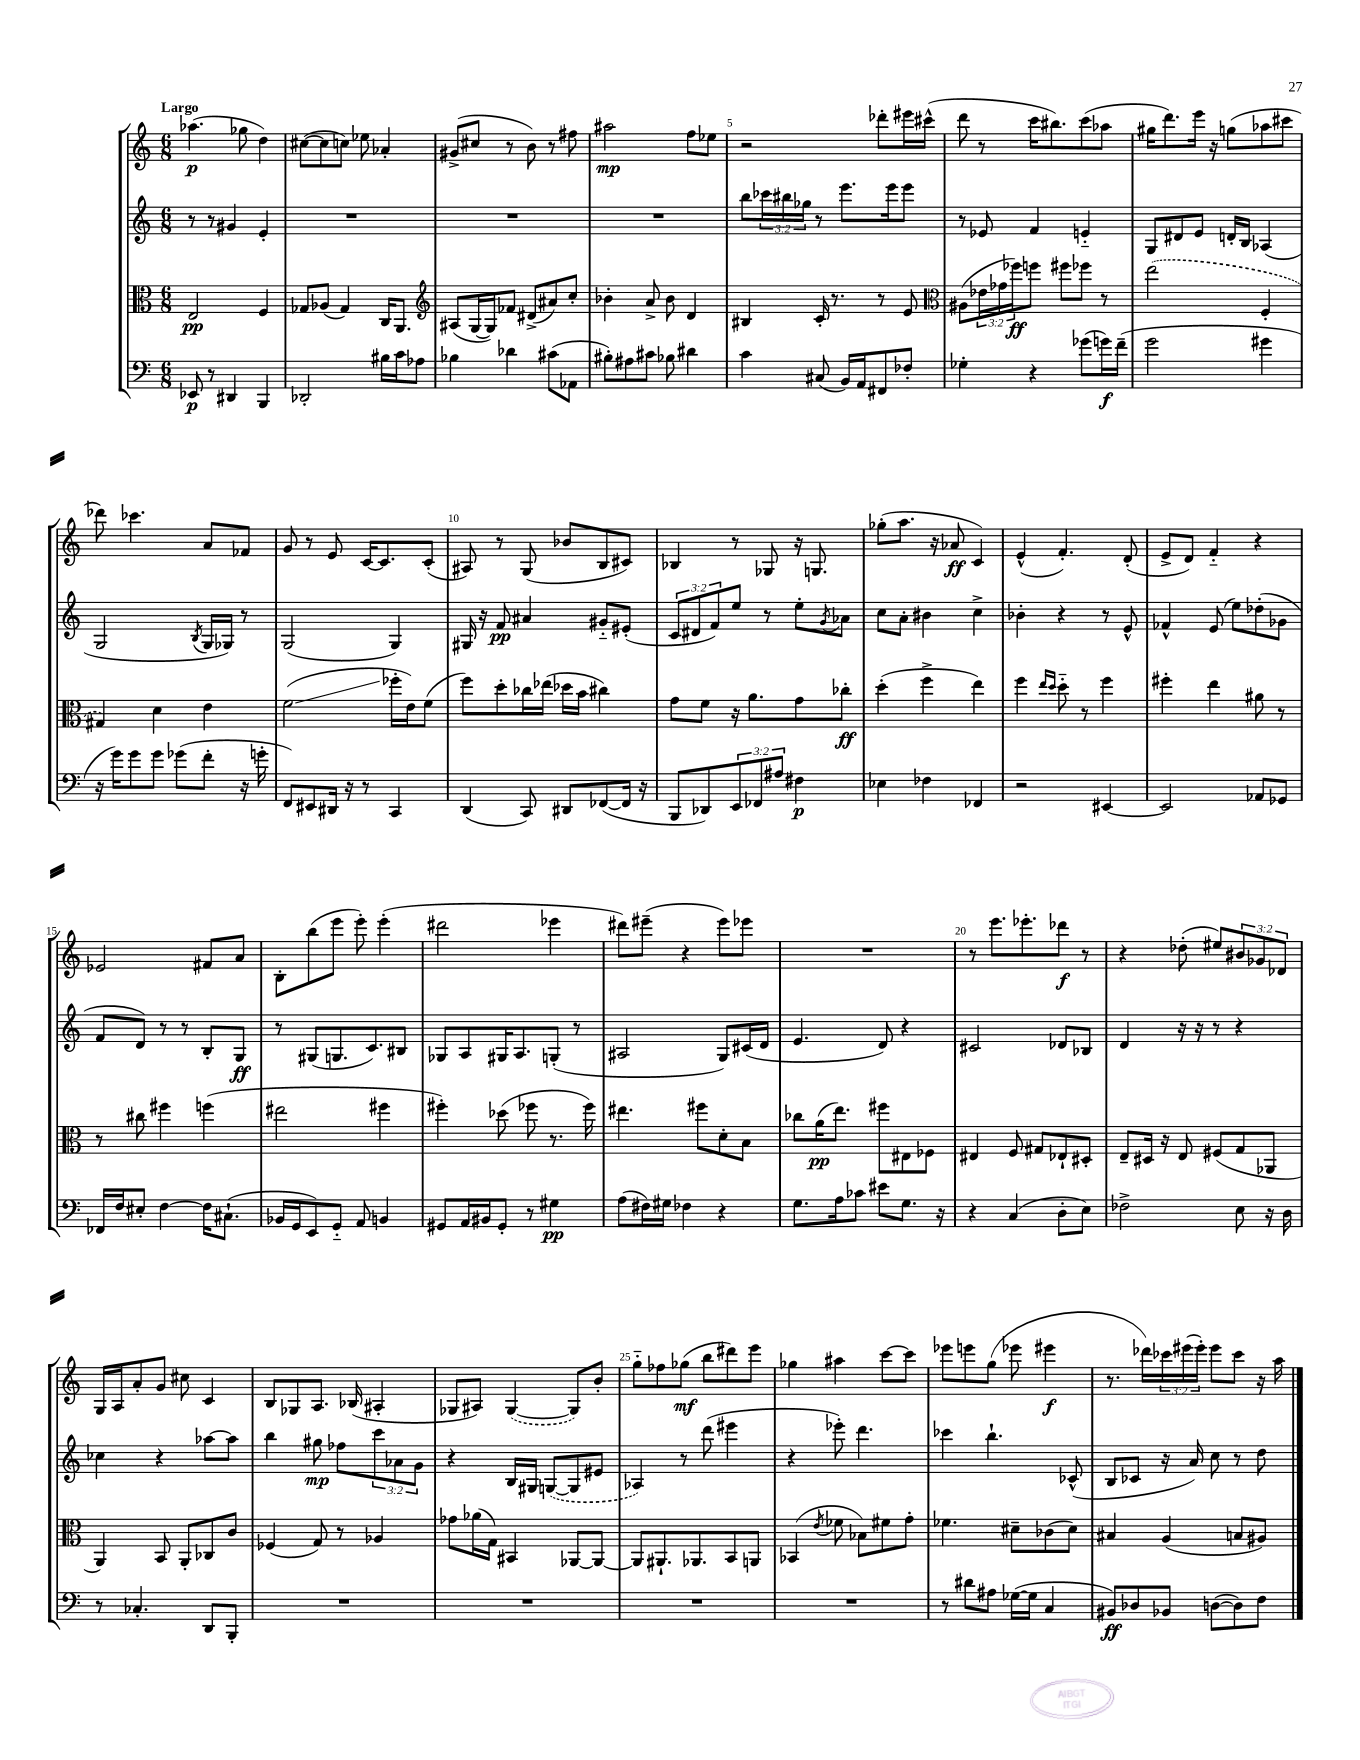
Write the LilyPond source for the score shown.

<<
\new StaffGroup <<
\new Staff = "s0" {
    \clef treble \key c \major \numericTimeSignature \time 6/8 \override Staff.TupletNumber.text = #tuplet-number::calc-fraction-text \tempo "Largo"
    aes''4.\p( ges''8 d''4) |
    cis''8~( cis''8 c''8) ees''8 aes'4-. |
    gis'8->( cis''8 r8 b'8) r8 fis''8 |
    ais''2\mp f''8 ees''8 |
    r2 des'''8-. eis'''16 cis'''16-^( |
    d'''8 r8 c'''16 bis''8.) c'''8( aes''8 |
    gis''16 d'''8.) e'''16 r16 g''8( aes''8 cis'''8 |
    des'''8) ces'''4. a'8 fes'8 |
    g'8 r8 e'8 c'16~ c'8. c'8-.( |
    ais8) r8 g8( bes'8 b8 cis'8) |
    bes4 r8 ges8 r16 g8. |
    ges''8-.( a''8. r16 aes'8\ff c'4) |
    e'4-^( f'4.-.) d'8-.( |
    e'8-> d'8) f'4-_ r4 |
    ees'2 fis'8 a'8 |
    b8-. b''8( e'''8 e'''8-.) e'''4-.( |
    dis'''2 ees'''4 |
    dis'''8) eis'''8--( r4 eis'''8) ees'''8 |
    R2. |
    r8 e'''8. ees'''8.-. des'''8\f r8 |
    r4 des''8-.( eis''8) \tuplet 3/2 { bis'8 ges'8 des'8 } |
    g16 a16 a'8-. g'8 cis''8 c'4 |
    b8 ges8 a8. bes16( ais4-. |
    ges8 ais8) \once \slurDashed ges4~( ges8) b'8-. |
    g''8-_ fes''8 ges''8\mf( b''8 dis'''8) e'''8 |
    ges''4 ais''4 c'''8~ c'''8 |
    ees'''8 e'''8 g''8( ees'''8 eis'''4\f |
    r8. des'''16) \tuplet 3/2 { ces'''16 eis'''16( eis'''16-.) } eis'''8 ces'''8 r16 a''16 \bar "|." |
}
\new Staff = "s1" {
    \clef treble \key c \major \numericTimeSignature \time 6/8 \override Staff.TupletNumber.text = #tuplet-number::calc-fraction-text
    r8 r8 gis'4 e'4-. |
    R2. |
    R2. |
    R2. |
    b''8 \tuplet 3/2 { ces'''16 bis''16 ges''16 } r8 e'''8. e'''16 e'''8 |
    r8 ees'8 f'4 e'4-_ |
    g8 dis'8 e'8 d'16-. b16 aes4( |
    g2 \acciaccatura { b8 } g16 ges16) r8 |
    g2( g4) |
    gis16 r16 f'8\pp ais'4 gis'8-_ eis'8-.( |
    \tuplet 3/2 { c'8 dis'8 f'8) } e''8 r8 e''8-. \acciaccatura { g'8 } aes'8 |
    c''8 a'8-. bis'4 c''4-> |
    bes'4-. r4 r8 e'8-^ |
    fes'4-^ e'8( e''8) des''8-.( ges'8 |
    f'8 d'8) r8 r8 b8-. g8\ff |
    r8 gis8( g8. c'8.) bis8 |
    ges8 a8 gis16 a8. g8-.( r8 |
    ais2 g8) cis'16( d'16 |
    e'4. d'8) r4 |
    cis'2 des'8 bes8 |
    d'4 r16 r16 r8 r4 |
    ces''4 r4 aes''8~ aes''8 |
    b''4 gis''8\mp fes''8 \tuplet 3/2 { c'''8 aes'8 g'8 } |
    r4 b16 gis16 \once \slurDashed g8~( g8 eis'8 |
    aes4) r8 d'''8( eis'''4 |
    r4 ees'''8-.) d'''4. |
    ces'''4 b''4.-! ces'8-^( |
    b8 ces'8 r16 a'16) c''8 r8 d''8 \bar "|." |
}
\new Staff = "s2" {
    \clef alto \key c \major \numericTimeSignature \time 6/8 \override Staff.TupletNumber.text = #tuplet-number::calc-fraction-text
    e2\pp f4 |
    ges8 aes8( ges4) c16 a,8. |
    \clef treble ais8( g16~ g16) fes'8 dis'8->( ais'8) c''8-. |
    bes'4-. a'8-> bes'8 d'4 |
    bis4 c'16-. r8. r8 e'8 |
    \clef alto ais8( \tuplet 3/2 { ees'16 ges'16 fes''16\ff) } f''8 fis''8 fes''8 r8 |
    \once \slurDashed e''2( f4-. |
    gis4) d'4 e'4 |
    f'2\glissando( fes''16-. e'16) f'8( |
    f''8) d''8-. ces''16 ees''16( des''16 b'16 cis''4) |
    g'8 f'8 r16 a'8. g'8 ces''8-.\ff |
    d''4-.( f''4-> e''4) |
    f''4 \grace { e''16 d''16 } d''8-_ r8 f''4 |
    fis''4-. e''4 ais'8 r8 |
    r8 cis''8 fis''4 f''4( |
    eis''2 fis''4 |
    fis''4-.) des''8( fes''8 r8. fes''16) |
    eis''4. fis''8 d'8-. b8 |
    ces''8 a'16\pp( e''8.) fis''8 eis8 fes8 |
    eis4 f8 gis8 ees8-! dis8-. |
    e8-- dis16 r16 e8 fis8( g8 aes,8 |
    a,4) b,8 a,8-. ces8 c'8 |
    fes4( g8) r8 aes4 |
    ges'8 aes'16( g16) bis,4 aes,8~ aes,8~ |
    aes,8 ais,8.-! aes,8. b,8 a,8 |
    bes,4( \acciaccatura { e'8 } fes'8 bes8) fis'8 g'8-. |
    fes'4. dis'8-- ces'8( dis'8) |
    bis4 a4( b8 ais8) \bar "|." |
}
\new Staff = "s3" {
    \clef bass \key c \major \numericTimeSignature \time 6/8 \override Staff.TupletNumber.text = #tuplet-number::calc-fraction-text
    ees,8\p r8 dis,4 b,,4 |
    des,2-. bis16 c'16 aes8 |
    bes4 des'4 cis'8( aes,8 |
    bis8-.) ais8 cis'8 bes8 dis'4 |
    c'4 cis8( b,16) a,16 fis,8 fes8-. |
    ges4-. r4 ges'8( g'16\f) f'16--( |
    g'2 gis'4 |
    r16 g'16) g'8 g'8 ges'8( f'8-. r16 g'16-. |
    f,8) eis,8 dis,16 r16 r8 c,4 |
    d,4( c,8) dis,8 fes,8~( fes,16 r16 |
    b,,8 des,8) \tuplet 3/2 { e,8 fes,8 ais8 } fis4\p |
    ees4 fes4 fes,4 |
    r2 eis,4~ |
    eis,2 aes,8 ges,8 |
    fes,16 f16 eis8-. f4~ f16 cis8.-!( |
    bes,16 g,16 e,8) g,8-_ a,8 b,4 |
    gis,8 a,16 bis,16 gis,8-. r8 gis4\pp |
    a8( fis16) gis16 fes4 r4 |
    g8. a16 ces'8 eis'8 g8. r16 |
    r4 c4( d8-. e8) |
    fes2-> e8 r16 d16 |
    r8 ces4.-. d,8 b,,8-. |
    R2. |
    R2. |
    R2. |
    R2. |
    r8 dis'8 ais8 ges16~( ges16 c4 |
    bis,8\ff) des8 bes,8 d8~( d8) f8 \bar "|." |
}
>>
>>
\layout { \context { \Score \override BarNumber.break-visibility = ##(#f #t #t) barNumberVisibility = #(every-nth-bar-number-visible 5) } }
